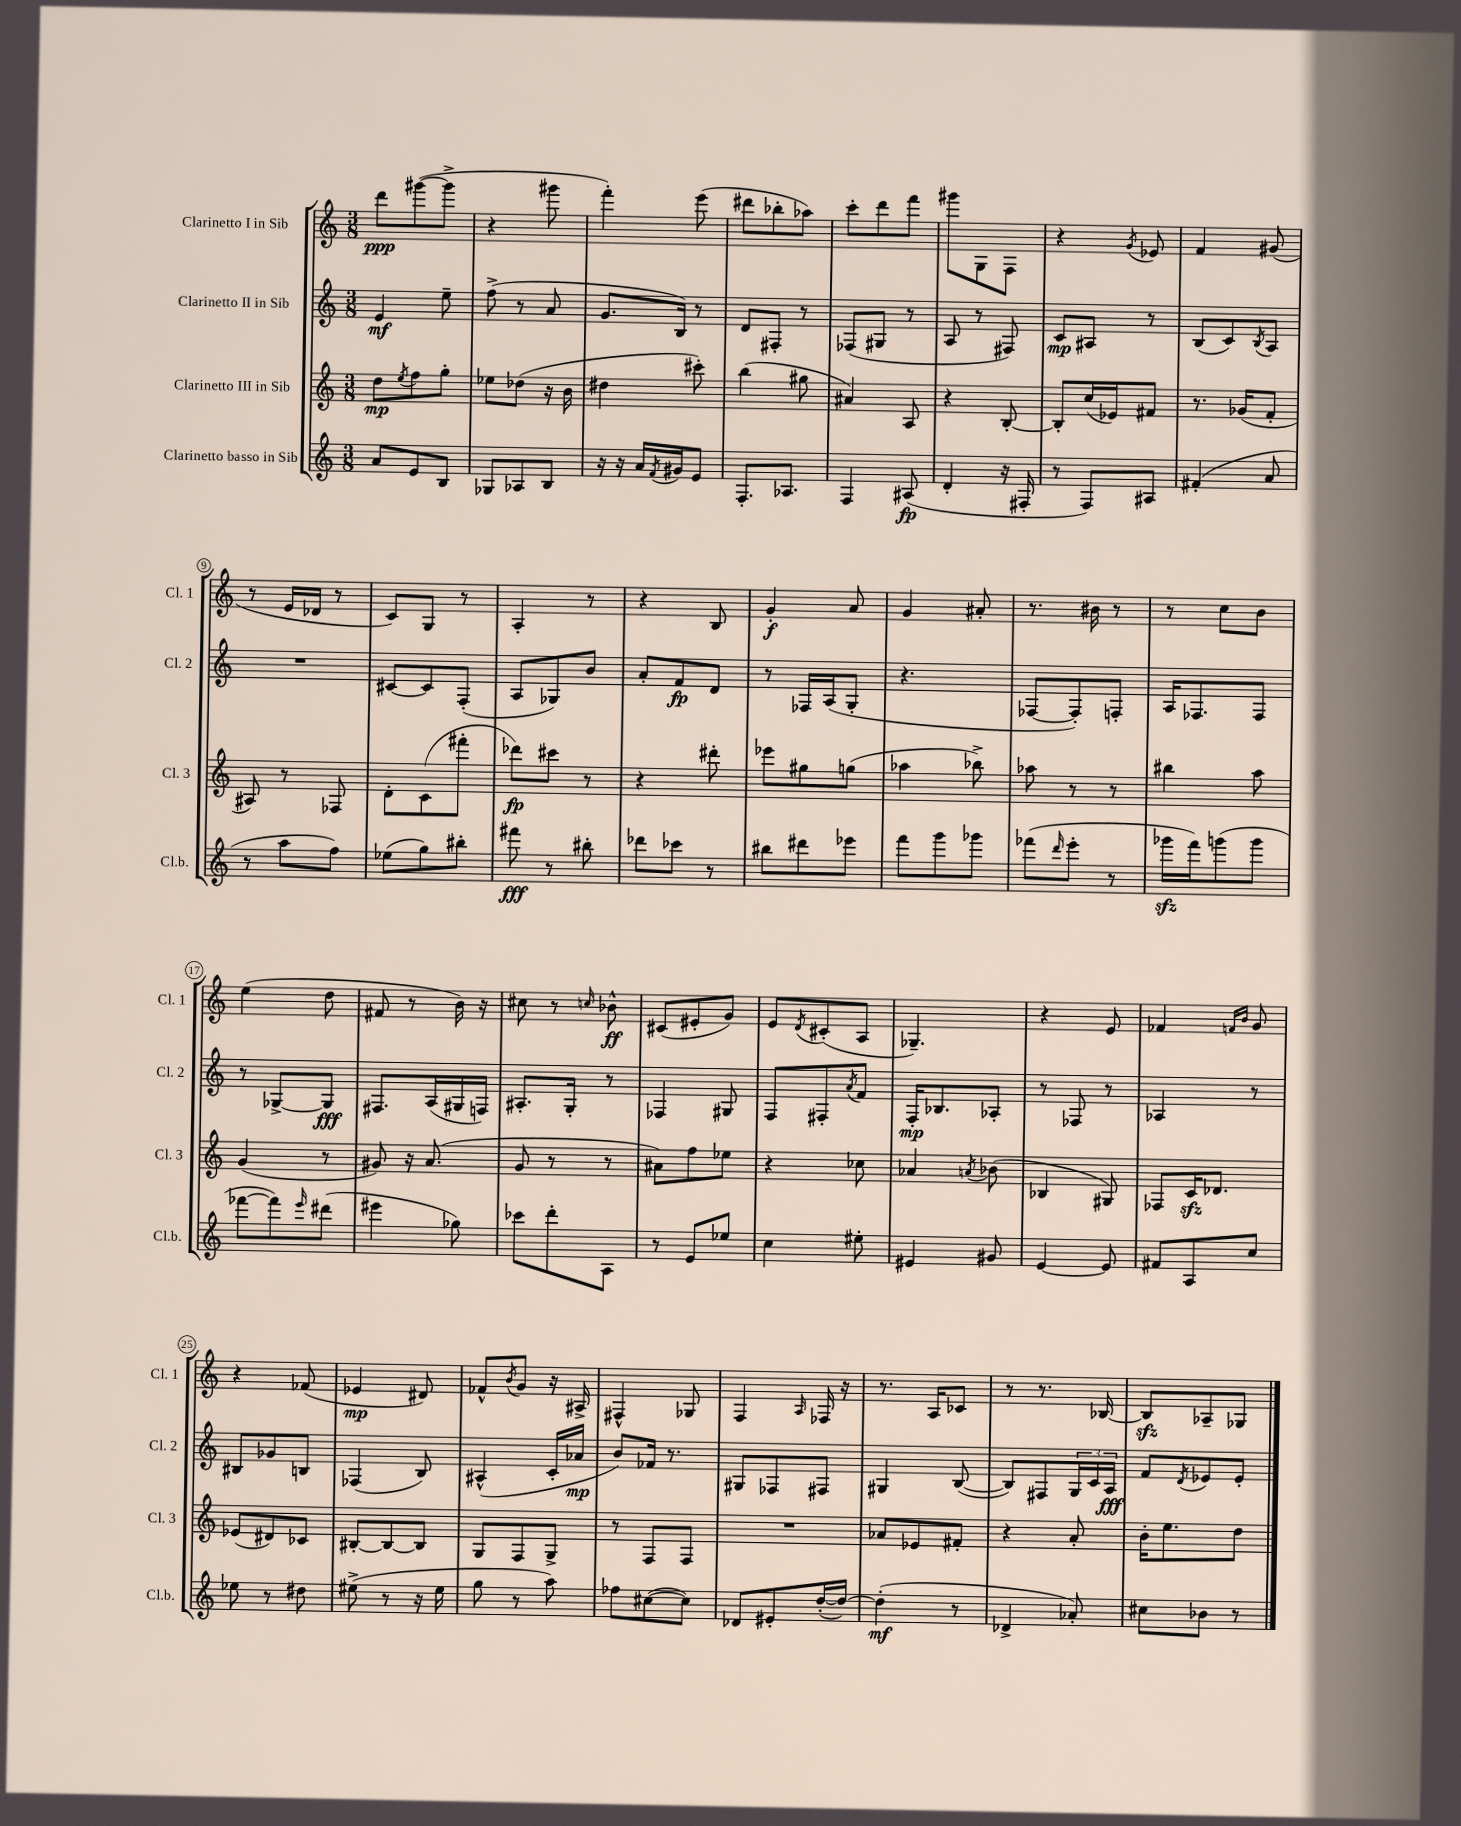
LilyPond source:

<<
\new StaffGroup <<
\new Staff = "s0" \with { instrumentName = "Clarinetto I in Sib" shortInstrumentName = "Cl. 1" } {
    \clef treble \key c \major \numericTimeSignature \time 3/8
    d'''8\ppp gis'''8~( gis'''8-> |
    r4 gis'''8 |
    f'''4-.) e'''8( |
    dis'''8 bes''8-. aes''8) |
    c'''8-. d'''8 f'''8 |
    gis'''8 g8 f8 |
    r4 \acciaccatura { g'8 } ees'8 |
    f'4 gis'8( |
    r8 e'16 des'16 r8 |
    c'8) g8 r8 |
    a4-. r8 |
    r4 b8 |
    g'4-.\f a'8 |
    g'4 ais'8-. |
    r8. bis'16 r8 |
    r8 c''8 b'8 |
    e''4( d''8 |
    fis'8 r8 b'16) r16 |
    cis''8 r8 \grace { c''16 } bes'8-^\ff |
    cis'8( eis'8-. g'8) |
    e'8 \acciaccatura { d'8 } cis'8-.( a8 |
    ges4.--) |
    r4 e'8 |
    fes'4 \grace { f'16 b'16 } g'8 |
    r4 fes'8( |
    ees'4\mp dis'8) |
    fes'8-^ \acciaccatura { b'8 } g'8 r16 ais16-> |
    fis4-^ ges8 |
    f4 \grace { a16 } fes16 r16 |
    r8. a16 ces'8 |
    r8 r8. bes16~ |
    bes8\sfz aes8-- ges8 \bar "|." |
}
\new Staff = "s1" \with { instrumentName = "Clarinetto II in Sib" shortInstrumentName = "Cl. 2" } {
    \clef treble \key c \major \numericTimeSignature \time 3/8
    e'4\mf e''8-- |
    f''8->( r8 a'8 |
    g'8. b16) r8 |
    d'8 fis8-. r8 |
    fes8( gis8 r8 |
    a8 r8 fis8) |
    c'8\mp ais8 r8 |
    b8( c'8) \acciaccatura { b8 } a8 |
    R4. |
    cis'8~ cis'8 f8-.( |
    a8 ges8) b'8 |
    a'8-. f'8\fp d'8 |
    r8 fes16 a16( g8-. |
    r4. |
    fes8~ fes8-.) f8-. |
    a16 fes8. fes8 |
    r8 ges8~-> ges8\fff |
    fis8. a16( gis16 f16) |
    ais8.-. g16-. r8 |
    fes4 gis8 |
    f8 fis8-. \acciaccatura { a'8 } f'8 |
    f16-.\mp bes8. aes8-. |
    r8 fes8 r8 |
    aes4 r8 |
    bis8 ges'8 b8 |
    fes4( b8) |
    ais4-^( c'16-. aes'16\mp |
    b'8) fes'16 r8. |
    gis8 fes8 fis8 |
    gis4 b8~( |
    b8) fis8 \tuplet 3/2 { g16 c'16 a16\fff } |
    f'8 \acciaccatura { d'8 } ees'8 ees'8-. \bar "|." |
}
\new Staff = "s2" \with { instrumentName = "Clarinetto III in Sib" shortInstrumentName = "Cl. 3" } {
    \clef treble \key c \major \numericTimeSignature \time 3/8
    d''8\mp \acciaccatura { e''8 } f''8 g''8-. |
    ees''8 des''8( r16 b'16 |
    dis''4 cis'''8-.) |
    b''4( gis''8 |
    ais'4) a8 |
    r4 b8~-. |
    b8-. c''16( ees'16) fis'8 |
    r8. ges'16( f'8-. |
    ais8) r8 fes8 |
    d'8-. c'8( fis'''8-. |
    des'''8\fp) cis'''8 r8 |
    r4 dis'''8-. |
    ees'''8 gis''8 g''8( |
    aes''4 bes''8->) |
    aes''8 r8 r8 |
    bis''4 a''8 |
    g'4( r8 |
    gis'8) r16 a'8.( |
    g'8 r8 r8 |
    ais'8) f''8 ees''8 |
    r4 ces''8 |
    aes'4 \acciaccatura { a'8 } bes'8( |
    bes4 gis8) |
    fes8 c'16\sfz des'8. |
    ees'8( dis'8) ces'8 |
    bis8~-. bis8~ bis8 |
    g8 f8 g8-> |
    r8 f8 f8 |
    R4. |
    aes'8 ees'8 fis'8-. |
    r4 a'8-. |
    b'16-. e''8. d''8 \bar "|." |
}
\new Staff = "s3" \with { instrumentName = "Clarinetto basso in Sib" shortInstrumentName = "Cl.b." } {
    \clef treble \key c \major \numericTimeSignature \time 3/8
    a'8 e'8 b8 |
    ges8 aes8 b8 |
    r16 r16 a'16 \acciaccatura { f'8 } gis'16 e'8 |
    f8.-. aes8. |
    f4 ais8\fp( |
    d'4-. r16 fis16-. |
    r8 f8) ais8 |
    fis'4-.( a'8 |
    r8 a''8 f''8) |
    ees''8( g''8) bis''8-. |
    fis'''8\fff r8 bis''8-. |
    des'''8 ces'''8 r8 |
    bis''8 dis'''8 ees'''8 |
    f'''8 g'''8 ges'''8 |
    fes'''8( \grace { d'''16 } e'''8-. r8 |
    ges'''16\sfz f'''16) g'''8( g'''8 |
    fes'''8~ fes'''8) \grace { e'''16 } dis'''8( |
    eis'''4 ges''8) |
    ces'''8 d'''8-. a8 |
    r8 e'8 ees''8 |
    c''4 eis''8-. |
    eis'4 gis'8 |
    e'4~ e'8 |
    fis'8 a8 c''8 |
    ees''8 r8 dis''8 |
    eis''8->( r8 r16 eis''16 |
    g''8 r8 a''8) |
    fes''8 cis''8~( cis''8) |
    des'8 eis'8-. d''16~-.( d''16~) |
    d''4-.\mf( r8 |
    des'4-> aes'8-.) |
    cis''8 bes'8 r8 \bar "|." |
}
>>
>>
\layout { \context { \Score \override BarNumber.stencil = #(make-stencil-circler 0.1 0.3 ly:text-interface::print) } }
